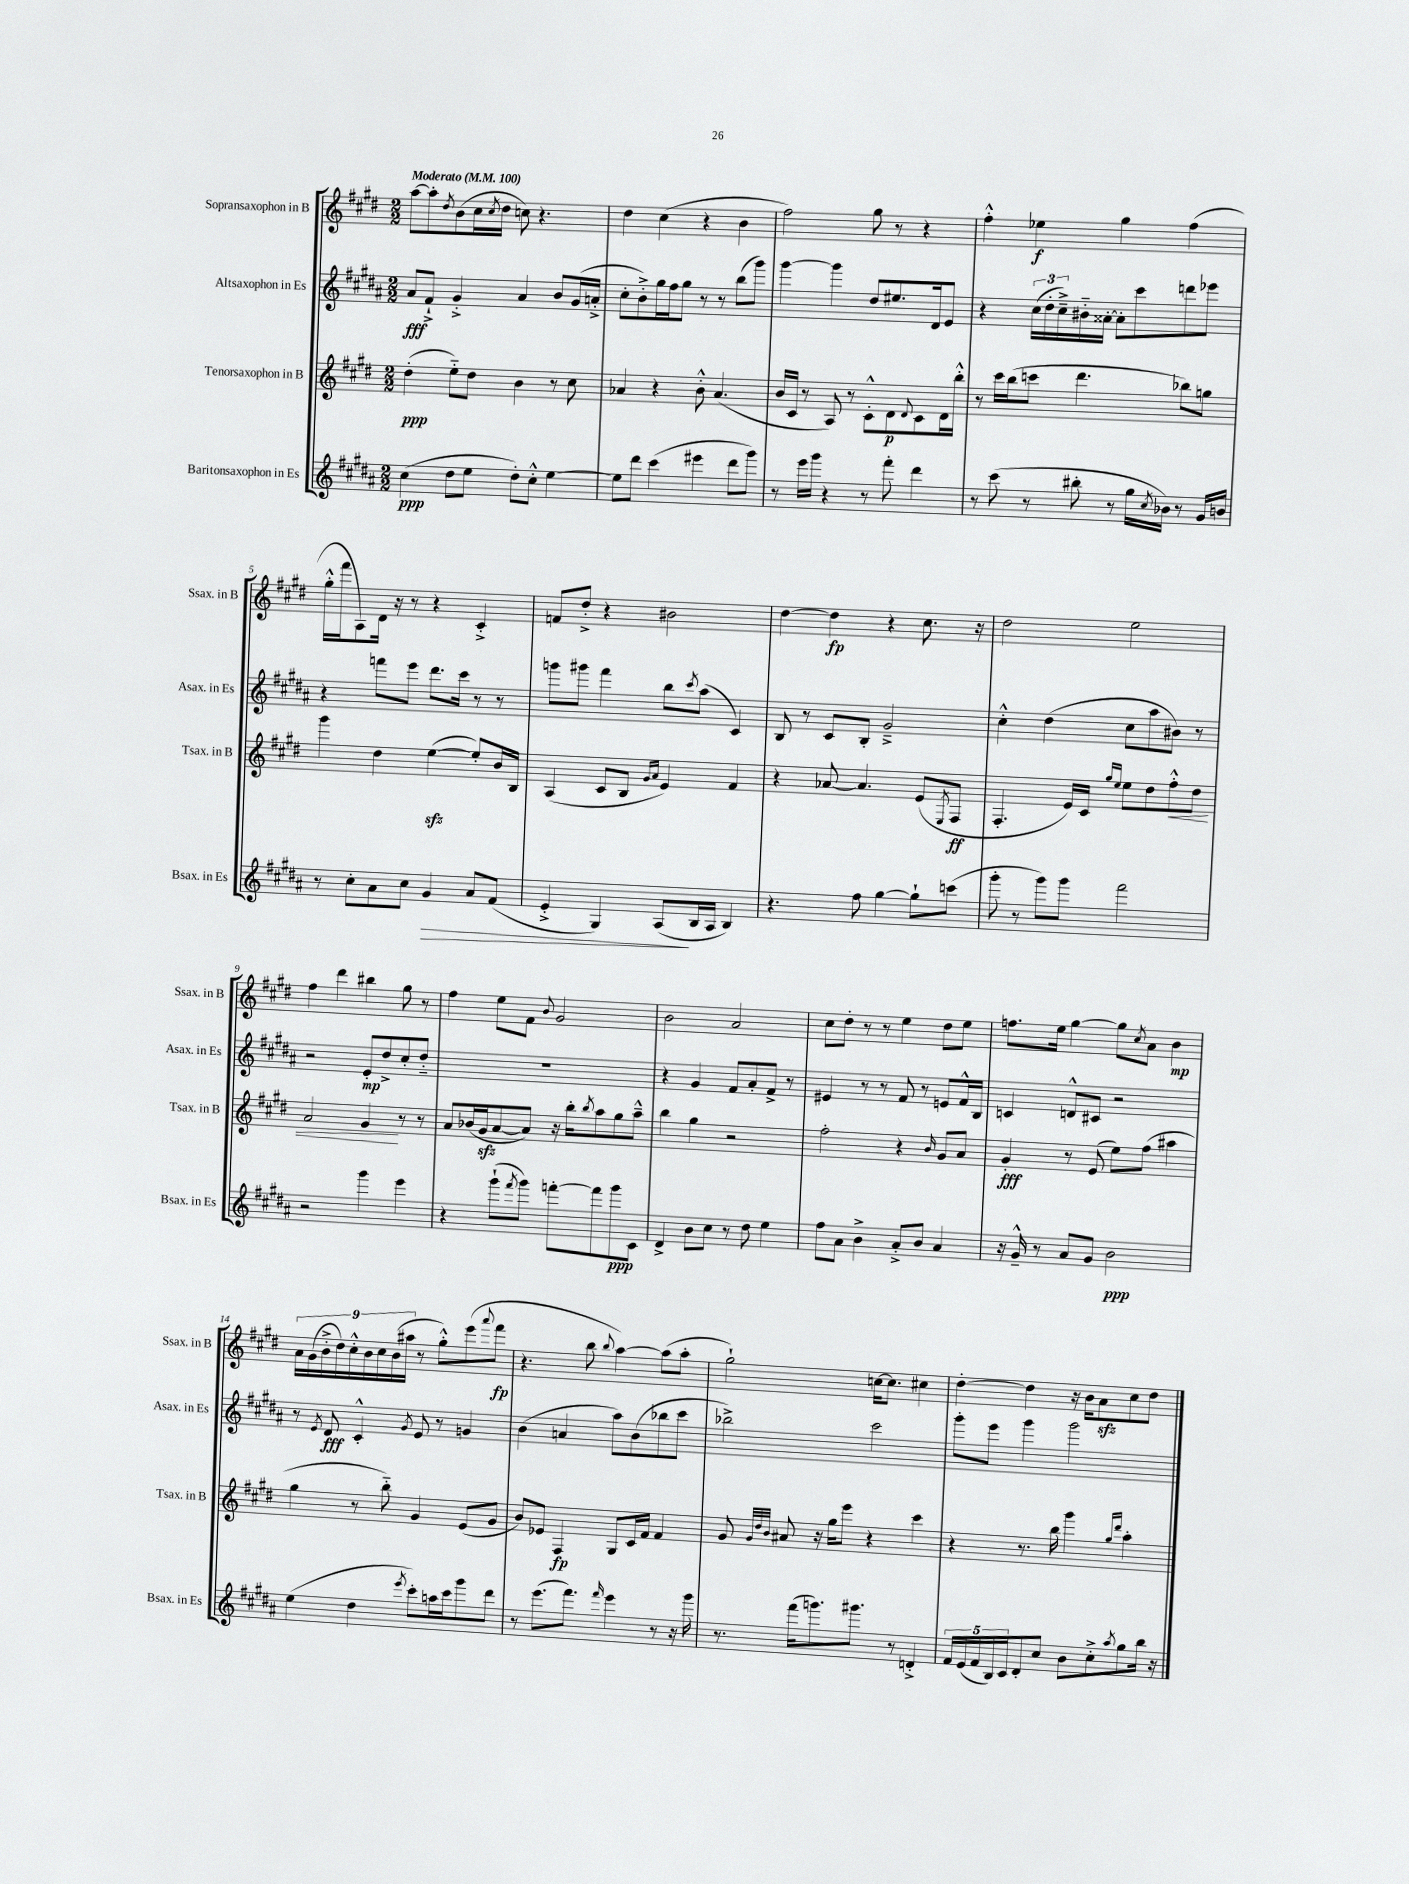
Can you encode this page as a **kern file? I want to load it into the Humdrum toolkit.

**kern	**kern	**kern	**kern
*staff4	*staff3	*staff2	*staff1
*clefG2	*clefG2	*clefG2	*clefG2
*k[f#c#g#d#a#]	*k[f#c#g#d#]	*k[f#c#g#d#a#]	*k[f#c#g#d#]
*M2/2	*M2/2	*M2/2	*M2/2
*MM100	*MM100	*MM100	*MM100
(4cc#	(4dd#'	8a#	[8aa
.	.	8f#`^	8aa']
.	.	.	8qdd#
8dd#	8ee'~)	4g#'^	(8b
8ee	8dd#	.	16cc#
.	.	.	8qcc#
.	.	.	16dd#
8dd#')	4b	4a#	8cc)
8cc#'^^	.	.	4.r
[4ee	8r	8b	.
.	8cc#	(16g#	.
.	.	16a'^	.
=	=	=	=
8ee]	4a-	8cc#'	4dd#
8ddd#	.	8b'^)	.
(4ccc#	4r	16gg#	(4cc#
.	.	16ff#	.
.	.	8gg#	.
4eee#	8b'^^	8r	4r
.	(4.a-	8r	.
8ddd#	.	(8bb	4b
8ggg#)	.	8ggg#)	.
=	=	=	=
8r	16b	[4ggg#	2ff#)
.	16c#	.	.
16eee	8r	.	.
16ggg#	.	.	.
4r	8A)	4ggg#]	.
.	8r	.	.
8r	8c#'^^	8dd#	8gg#
8fff#'	8d#	8.ee#	8r
.	8qqd#	.	.
4ddd#	8c#	.	4r
.	.	16d#	.
.	16d#	8e	.
.	16bb'^^	.	.
=	=	=	=
8r	8r	4r	4ff#'^^
(8ccc#	16ccc#	.	.
.	(16bb	.	.
8r	8ccc	(24cc#	4ee-
.	.	24dd#'	.
.	.	24cc#~^)	.
8bb#'	4.ddd#	16b#'~	.
.	.	[16a##'	.
8r	.	8a##']	4gg#
16gg#	.	8ccc#	.
8qcc#	.	.	.
16b-)	.	.	.
8r	8bb-)	8ddd	(4ff#
16g#	8gg	8eee-	.
16b	.	.	.
=	=	=	=
8r	4ggg#	4r	16gg#'^^
.	.	.	16fff#
8cc#'	.	.	8A)
8a#	4dd#	8fff	16d#
.	.	.	16r
8cc#	.	8eee	8r
4g#	([4ee	8.ddd#	4r
.	.	16ccc#	.
8a#	8ee'])	8r	4c#'^
(8f#	16b	8r	.
.	16B	.	.
=	=	=	=
4e'^	(4A	8ggg	8f
.	.	8ggg#	8dd#'^
4G#)	8c#	4fff#	4r
.	8B	.	.
.	16qqg#	.	.
.	16qqa	.	.
(8A#	4e)	8bb	2b#
.	.	8qccc#	.
16B	.	(8aa#	.
16A#	.	.	.
4B)	4f#	4c#)	.
=	=	=	=
4.r	4r	8B	[4dd#
.	.	8r	.
.	[8a-	8c#	4dd#]
8ff#	4.a-]	8B'	.
[4gg#	.	2g#~^	4r
8gg#`]	(8e	.	8.cc#
.	8qE	.	.
(8ccc	8F#	.	.
.	.	.	16r
=	=	=	=
8ggg#'	4.F#'	4cc#'^^	2dd#
8r	.	.	.
8ggg#)	.	(4dd#	.
8ggg#	16e)	.	.
.	16c#	.	.
.	16qqgg#	.	.
.	16qqee	.	.
2fff#	8ee	8cc#	2ee
.	8dd#	8aa#	.
.	8ff#'^^	8b#)	.
.	8dd#	8r	.
=	=	=	=
2r	2a	2r	4ff#
.	.	.	4ddd#
4ggg#	4g#	8e'	4bb#
.	.	8dd#^	.
4eee	8r	8cc#'	8gg#
.	8r	8dd#'~	8r
=	=	=	=
4r	8a	1r	4ff#
.	(16b-	.	.
.	16g#	.	.
(8ggg#`	[8a	.	8ee
8qfff#	.	.	.
8ggg#)	8a])	.	8f#
.	.	.	8qqb
[8fff'	16r	.	2g#
.	16bb'	.	.
.	8qbb	.	.
8fff]	8aa	.	.
8ggg#	8gg#	.	.
8c#	8aa~^^	.	.
=	=	=	=
4d#^	4bb	4r	2b
8b	4gg#	4g#	.
8cc#	.	.	.
8r	2r	8f#	2a
8dd#	.	8a#'	.
4ee	.	8f#^	.
.	.	8r	.
=	=	=	=
8ff#	2ff#'	4e#	8cc#
8a#	.	.	8dd#'
4b^	.	8r	8r
.	.	8r	8r
8a#'^	4r	8f#	4ee
8b	.	8r	.
.	16qqb	.	.
4a#	8g#	8e	8dd#
.	8a	16f#^^	8ee
.	.	16B	.
=	=	=	=
16r	4g#'	4c	8.ff
16g#~^^	.	.	.
8r	.	.	.
.	.	.	16ee
8a#	8r	8d^^	[4gg#
8g#	(8e	8c#	.
2b	8ee)	2r	8gg#]
.	.	.	8qcc#
.	(8ff#	.	8a
.	4aa#	.	4b
=	=	=	=
(4ee	4gg#	8r	18a
.	.	.	(18g#
.	.	.	18b'^
.	.	8qe	.
.	.	8d#	.
.	.	.	18dd#)
.	.	.	18cc#'^^
4dd#	8r	4c#'^^	.
.	.	.	18b
.	.	.	18cc#
.	8bb'~)	.	.
.	.	.	(18b
.	.	.	18aa#
8qeee	.	8qg#	.
8ccc#')	4g#	8e	8r
16aa	.	8r	8gg#'^^)
16ccc#	.	.	.
8ggg#	(8e	4g	(8eee
.	.	.	8qqaaa
8ddd#	8g#	.	8fff#
=	=	=	=
8r	8b)	(4b	4.r
(8.eee	8e-	.	.
.	4F#	4a	.
8.fff#)	.	.	.
.	.	.	8bb
16qqfff#	.	.	8qqbb
4eee	8G#	8aa#)	[4aa)
.	16c#	(8b	.
.	16f#	.	.
8r	4f#	8bb-	(8aa]
16r	.	8ccc#	8aa'
16ggg#	.	.	.
=	=	=	=
8.r	8g#	2bb-^)	2gg#`)
.	32qqg#	.	.
.	32qqdd#	.	.
.	32qqb	.	.
.	8a#	.	.
(16fff#	.	.	.
8.ggg)	16r	.	.
.	16gg#	.	.
.	8eee	.	.
8.ggg#	.	.	.
.	4r	2ccc#	[16cc
.	.	.	8.cc]
8r	.	.	.
4d'^	4ccc#	.	4cc#
=	=	=	=
20f#	4r	8ggg#'	[4dd#'
(20e	.	.	.
20f#	.	.	.
.	.	8eee	.
20B)	.	.	.
20c#	.	.	.
8d#'	8.r	4ggg#	4dd#]
8cc#	.	.	.
.	16bb	.	.
8b	4ggg#	2ggg#	16r
.	.	.	16b
8cc#'^	.	.	8a
.	16qqgg#	.	.
8qaa#	16qqddd#	.	.
8gg#	4aa'	.	8cc#
16bb	.	.	8dd#
16r	.	.	.
==	==	==	==
*-	*-	*-	*-
